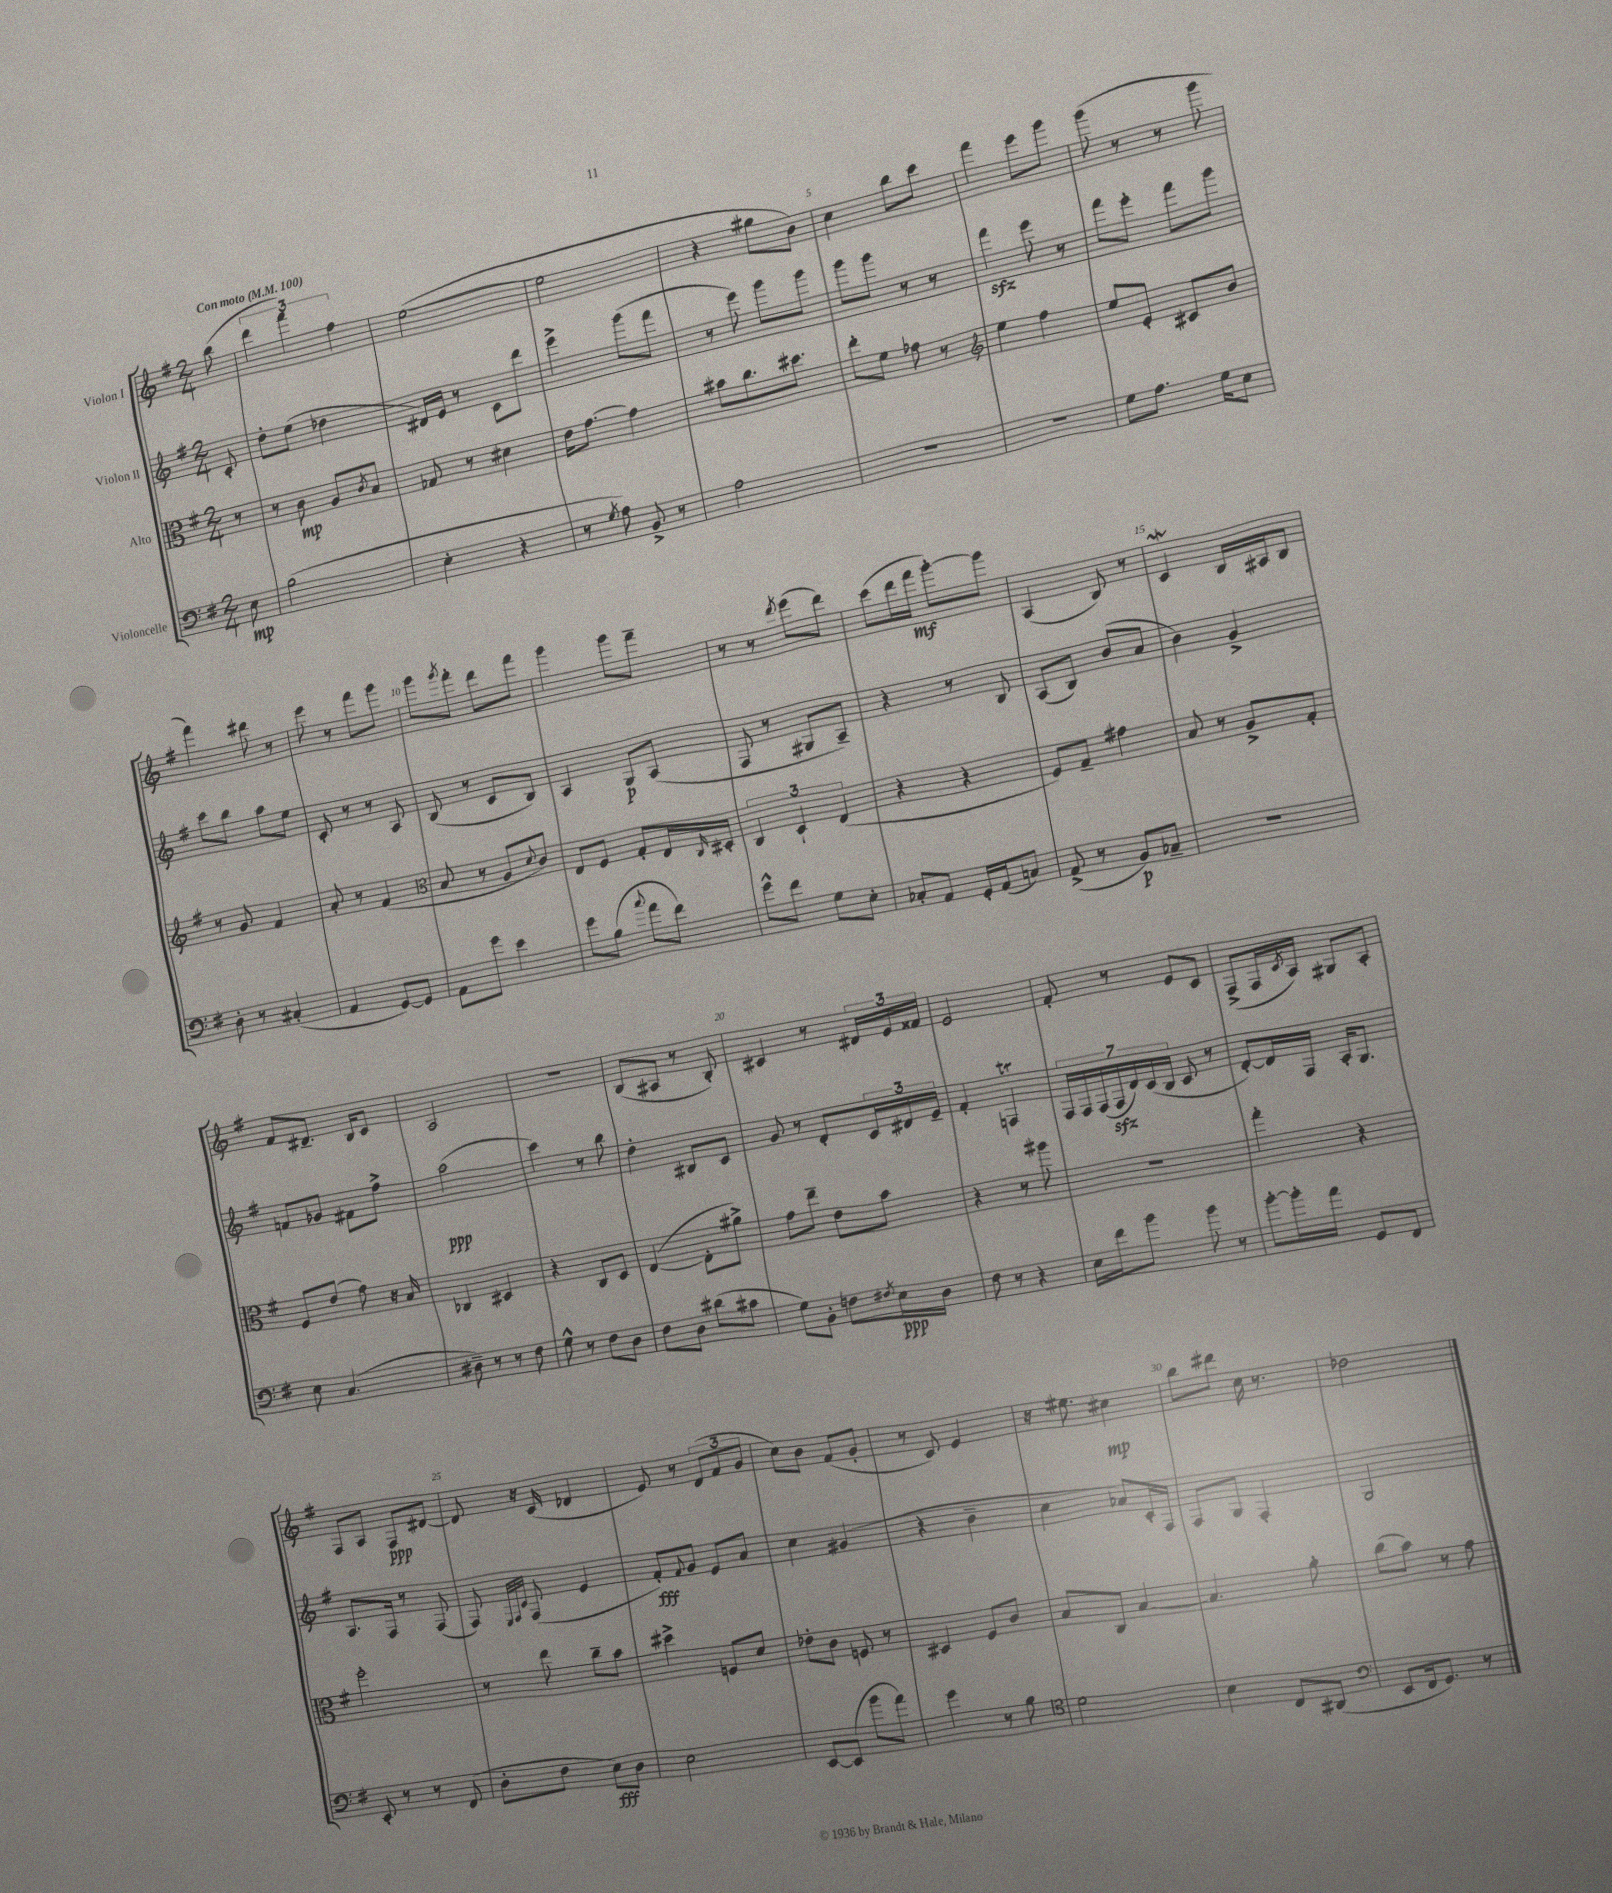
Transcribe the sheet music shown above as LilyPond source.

<<
\new StaffGroup <<
\new Staff = "s0" \with { instrumentName = "Violon I" } {
    \clef treble \key g \major \numericTimeSignature \time 2/4 \partial 8 \tempo "Con moto" 4 = 100
    b''8( |
    \tuplet 3/2 { d'''4 fis'''4) fis''4 } |
    e''2~( |
    e''2 |
    r4 gis''8 b'8) |
    c''4 b''8 c'''8 |
    fis'''4 e'''8 g'''8 |
    g'''8( r8 r8 g'''8 |
    fis'''4) dis'''8 r8 |
    e'''8 r8 fis'''8 g'''8 |
    g'''8 \acciaccatura { g'''8 } fis'''8-. d'''8 fis'''8 |
    g'''4 g'''8 fis'''8-- |
    r8 r8 \acciaccatura { d'''8 } e'''8( d'''8) |
    c'''8( d'''16 fis'''16\mf g'''8~-.) g'''8 |
    a4( b8) r8 |
    c'4\mordent b16 ais16 b8 |
    fis'8 dis'8.-- b16 c'8 |
    a2 |
    R2 |
    b8( ais8 r8 b8-.) |
    cis'4 r8 \tuplet 3/2 { dis'16 e'16 fisis'16 } |
    e'2 |
    fis'8-. r8 e'8 c'8 |
    fis8->( fis16 \acciaccatura { c'8 } a16) gis8 a8-. |
    fis8 a8 fis8\ppp dis'8~ |
    dis'8 r16 c'16( des'4 |
    e'8) r8 \tuplet 3/2 { d'8( fis'8 g'8 } |
    c''8) b'8 fis'8( g'8-. |
    r8 c'8) e'4 |
    r16 eis''8. cis''4\mp |
    b''8 dis'''8 c''16 r8. |
    des''2 \bar "|." |
}
\new Staff = "s1" \with { instrumentName = "Violon II" } {
    \clef treble \key g \major \numericTimeSignature \time 2/4 \partial 8
    c'8-. |
    d''8-. e''8( des''4 |
    dis'16) e'16 r8 c'8 d'''8 |
    e'''4-> g'''8( fis'''8 |
    r8 e'''8) g'''8 g'''8 |
    g'''8 g'''8 r8 r8 |
    fis'''4\sfz e'''8 r8 |
    fis'''8 e'''8-. fis'''8 g'''8 |
    c'''8 b''8 a''8 e''8 |
    c'8-. r8 r8 a8 |
    b8( r8 c'8 b8) |
    a4 g8\p a8( |
    fis8 r8 gis8 a8--) |
    r4 r8 b8 |
    a8( b8) b'8( a'8 |
    b'4) g'4-> |
    f'8 ges'8 fis'8 fis''8-> |
    a''2\ppp( |
    c'''4) r8 b''8 |
    d''4-. bis8 c'8 |
    g'8 r8 d'8-. \tuplet 3/2 { c'16 dis'16 e'16-- } |
    fis'4-. f4\trill |
    \tuplet 7/4 { fis16 fis16 fis16( fis16\sfz d'16) c'16( b16 } c'8 r8 |
    d'8~-.) d'16 fis16 a16-. g8. |
    a8. fis16 r8 fis8( |
    fis8) \grace { e32 fis32 c'32 } fis8( e'4 |
    fis'8-.\fff) \appoggiatura { fis'8 } g'8 e'8 a'8 |
    c''4 gis'4( |
    r4 b'4-- |
    c''4 aes'8) c'16-. fis16 |
    fis8 g8 fis4-. |
    g2 \bar "|." |
}
\new Staff = "s2" \with { instrumentName = "Alto" } {
    \clef alto \key g \major \numericTimeSignature \time 2/4 \partial 8
    r8 |
    r8 c'8\mp a8 \acciaccatura { c'8 } b8 |
    ges8 r8 dis'4 |
    e'16 g'8.~ g'4 |
    bis'8 c''8. dis''8. |
    e''8-. fis'8 ges'8 r8 |
    \clef treble e''4 fis''4 |
    e''8 e'8-. cis'8 b'8 |
    r8 g'8 fis'4 |
    a'8-. r8 fis'4( |
    \clef alto b8 r8 a8 \appoggiatura { d'8 } c'8) |
    e8 fis8 g8-. e16 \grace { c16 } dis16-. |
    \tuplet 3/2 { c4 d4-! e4( } |
    r4 r4 |
    fis8) g8-- gis'4 |
    b8 r8 a8-> g8-. |
    fis8 e'8( g'8) r16 b16 |
    ces4 dis4 |
    r4 c8 d8 |
    e4~( e8-. ais'8->) |
    g'8 e''8-- e'8 b'8 |
    r4 r8 ais''8 |
    R2 |
    g''4-. r4 |
    fis''2-. |
    r8 e''8 c''8-- b'8 |
    dis''4-> f8 d'8 |
    ees'8-. c'8 f8 r8 |
    dis4 fis8 c'8 |
    b8 c8 b4~ |
    b4. a'8-. |
    c''8( b'8) r8 g'8 \bar "|." |
}
\new Staff = "s3" \with { instrumentName = "Violoncelle" } {
    \clef bass \key g \major \numericTimeSignature \time 2/4 \partial 8
    e8\mp |
    b2( |
    e4-. r4 |
    r8 \acciaccatura { g8 } a8) b,8-> r8 |
    a2 |
    R2 |
    R2 |
    g8 a8. g16 e8 |
    d8-. r8 cis4-.( |
    a,4 g,8~) g,8 |
    a,8 g'8 e'4 |
    g'8 b8( \appoggiatura { c''8 } a'8 fis'8) |
    g'8-^ fis'8 g8 e8-. |
    ces8-. a,8 g,16-. a,16( c8) |
    a,8->( r8 b,8\p) ces8-- |
    r2 |
    e8 c4.( |
    dis8--) r8 r8 fis8 |
    g8-^ r8 fis8 d8 |
    fis8 d8 dis'8( cis'8 |
    g8) b,8-. f8 \acciaccatura { fis8 } e16\ppp d16 |
    fis8 r8 r4 |
    e16 fis'16 b'8 b'8 r8 |
    b'8~-. b'16-. a'16 g,8 fis,8 |
    e,8-. r8 r8 fis,8( |
    d8-. fis8 e8\fff) d8 |
    e2 |
    e,8~ e,8( b'8 a'8) |
    g'4 r8 b8 |
    \clef tenor d'2 |
    b4 c8 ais,8( |
    \clef bass e,8 fis,16 g,8.) r8 \bar "|." |
}
>>
>>
\layout { \context { \Score \override BarNumber.break-visibility = ##(#f #t #t) barNumberVisibility = #(every-nth-bar-number-visible 5) } }
